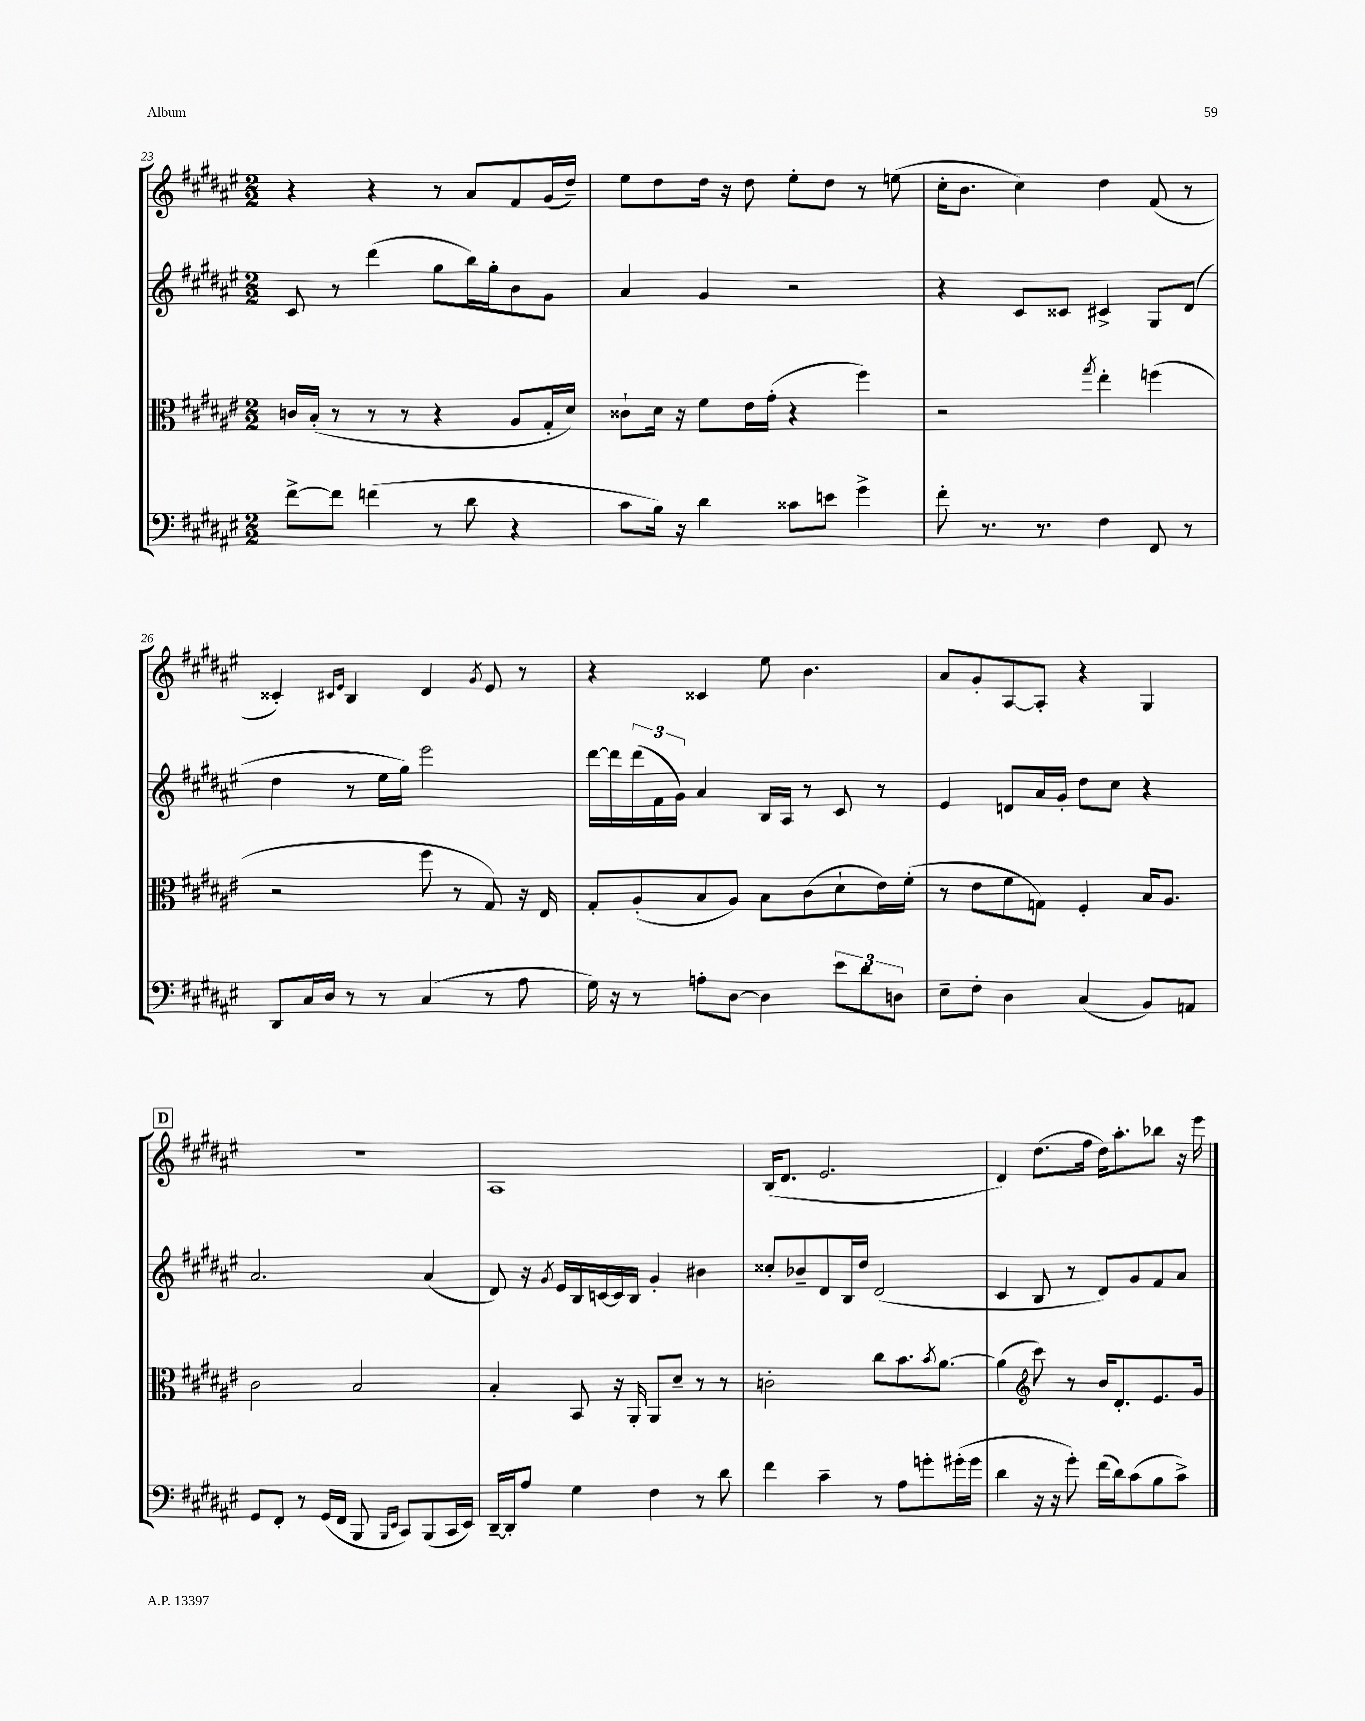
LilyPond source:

<<
\new StaffGroup <<
\new Staff = "s0" {
    \clef treble \key fis \major \numericTimeSignature \time 2/2
    r4 r4 r8 ais'8 fis'8 gis'16( dis''16--) |
    eis''8 dis''8 dis''16 r16 dis''8 eis''8-. dis''8 r8 e''8( |
    cis''16-. b'8. cis''4) dis''4 fis'8( r8 |
    cisis'4-.) \grace { cis'16 eis'16 } b4 dis'4 \acciaccatura { gis'8 } eis'8 r8 |
    r4 cisis'4 eis''8 b'4. |
    ais'8 gis'8-. ais8~ ais8-. r4 gis4 |
    \mark \markup { \box "D" } R1 |
    ais1 |
    b16( dis'8. eis'2. |
    dis'4) dis''8.( fis''16 dis''16) ais''8.-. bes''8 r16 eis'''16 \bar "|." |
}
\new Staff = "s1" {
    \clef treble \key fis \major \numericTimeSignature \time 2/2
    cis'8 r8 dis'''4( gis''8 b''16) gis''16-. b'8 gis'8 |
    ais'4 gis'4 r2 |
    r4 cis'8 cisis'8 cis'4-> gis8 dis'8( |
    dis''4 r8 eis''16 gis''16) eis'''2 |
    dis'''16~ dis'''16 \tuplet 3/2 { dis'''16( fis'16 gis'16) } ais'4 b16 ais16 r8 cis'8 r8 |
    eis'4 d'8 ais'16 gis'16-. dis''8 cis''8 r4 |
    \mark \markup { \box "D" } ais'2. ais'4( |
    dis'8) r16 \acciaccatura { gis'8 } eis'16 b16 c'16~ c'16 b16 gis'4-. bis'4 |
    cisis''8-. bes'8-- dis'8 b16 dis''16 dis'2( |
    cis'4 b8 r8 dis'8) gis'8 fis'8 ais'8 \bar "|." |
}
\new Staff = "s2" {
    \clef alto \key fis \major \numericTimeSignature \time 2/2
    c'16 b16-.( r8 r8 r8 r4 ais8 gis16-. dis'16) |
    cisis'8-! dis'16 r16 fis'8 eis'16 gis'16-.( r4 fis''4) |
    r2 \acciaccatura { gis''8 } eis''4-. f''4( |
    r2 fis''8 r8 gis8) r16 eis16 |
    gis8-. ais8-.( b8 ais8) b8 cis'8( dis'8-! eis'16) fis'16-.( |
    r8 eis'8 fis'8 g8) fis4-. b16 ais8. |
    \mark \markup { \box "D" } cis'2 b2 |
    b4-. b,8 r16 ais,16-. ais,8 dis'8-- r8 r8 |
    c'2-. cis''8 b'8. \acciaccatura { b'8 } ais'8.~ |
    ais'4( \clef treble cis'''8) r8 b'16 dis'8.-. eis'8. gis'16 \bar "|." |
}
\new Staff = "s3" {
    \clef bass \key fis \major \numericTimeSignature \time 2/2
    fis'8~-> fis'8 f'4( r8 dis'8 r4 |
    cis'8 b16) r16 dis'4 cisis'8 e'8 gis'4-> |
    fis'8-. r8. r8. fis4 fis,8 r8 |
    dis,8 cis16 dis16 r8 r8 cis4( r8 ais8 |
    gis16) r16 r8 a8-. dis8~ dis4 \tuplet 3/2 { eis'8 dis'8 d8 } |
    eis8-- fis8-. dis4 cis4( b,8) a,8 |
    \mark \markup { \box "D" } gis,8 fis,8-. r8 gis,16( fis,16 b,,8 \grace { b,,16 eis,16 } cis,8) b,,8( cis,16 eis,16) |
    dis,16~-- dis,16-. ais8 gis4 fis4 r8 dis'8 |
    fis'4 cis'4-- r8 ais8 g'8-. gis'16-.( gis'16 |
    dis'4 r16 r16 gis'8-.) fis'16( dis'16) cis'8( b8 cis'8->) \bar "|." |
}
>>
>>
\layout { \context { \Score currentBarNumber = #23 } }
